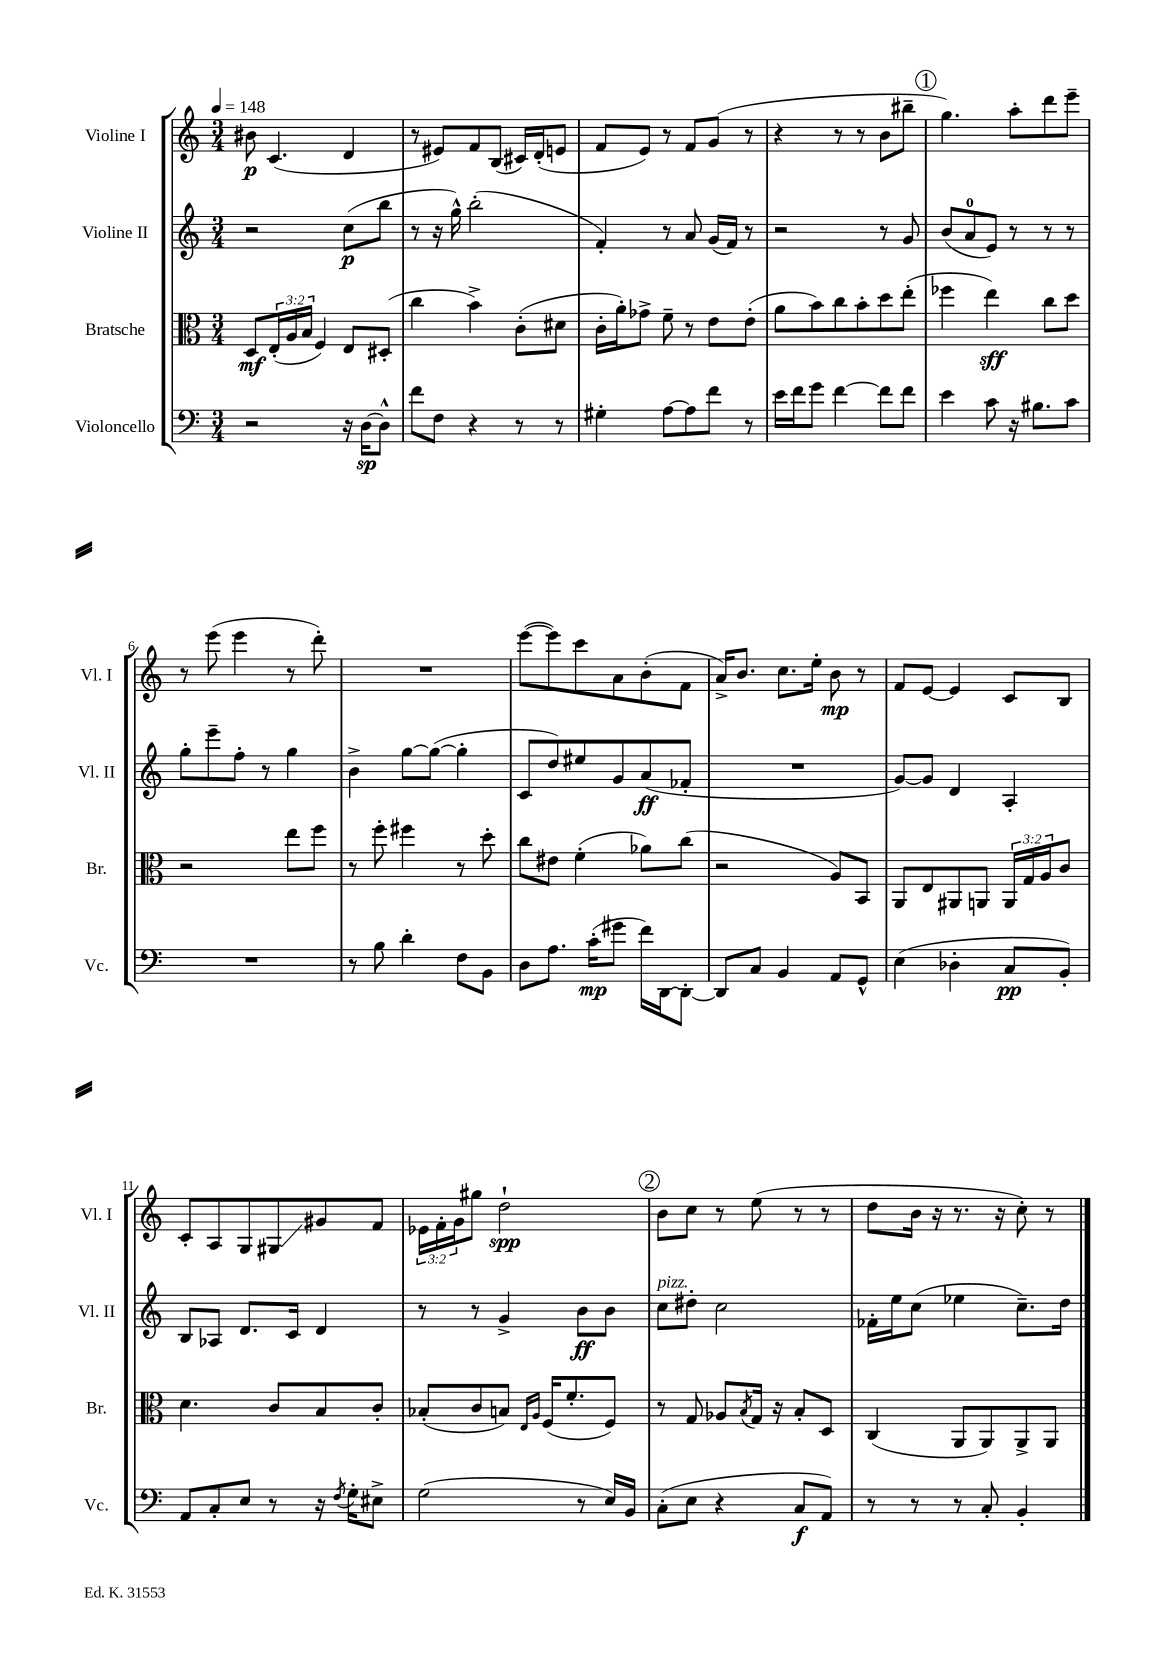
<<
\new StaffGroup <<
\new Staff = "s0" \with { instrumentName = "Violine I" shortInstrumentName = "Vl. I" } {
    \clef treble \key c \major \numericTimeSignature \time 3/4 \override Staff.TupletNumber.text = #tuplet-number::calc-fraction-text \tempo 4 = 148
    bis'8\p c'4.( d'4 |
    r8 eis'8) f'8 b8( cis'16) d'16-.( e'8 |
    f'8 e'8) r8 f'8 g'8( r8 |
    r4 r8 r8 b'8 bis''8-- |
    \mark \markup { \circle "1" } g''4.) a''8-. d'''8 e'''8-- |
    r8 e'''8( e'''4 r8 d'''8-.) |
    R2. |
    e'''8~( e'''8) c'''8 a'8 b'8-.( f'8 |
    a'16->) b'8. c''8. e''16-. b'8\mp r8 |
    f'8 e'8~ e'4 c'8 b8 |
    c'8-. a8 g8 gis8\glissando gis'8 f'8 |
    \tuplet 3/2 { ees'16 f'16-. g'16 } gis''8 d''2-!\spp |
    \mark \markup { \circle "2" } b'8 c''8 r8 e''8( r8 r8 |
    d''8 b'16 r16 r8. r16 c''8-.) r8 \bar "|." |
}
\new Staff = "s1" \with { instrumentName = "Violine II" shortInstrumentName = "Vl. II" } {
    \clef treble \key c \major \numericTimeSignature \time 3/4
    r2 c''8\p( b''8 |
    r8 r16 g''16-^) b''2-.( |
    f'4-.) r8 a'8 g'16( f'16) r8 |
    r2 r8 g'8 |
    \mark \markup { \circle "1" } b'8( a'8-0 e'8) r8 r8 r8 |
    g''8-. e'''8-- f''8-. r8 g''4 |
    b'4-> g''8~ g''8~( g''4-. |
    c'8 d''8) eis''8 g'8 a'8\ff( fes'8-. |
    R2. |
    g'8~) g'8 d'4 a4-. |
    b8 aes8 d'8. c'16 d'4 |
    r8 r8 g'4-> b'8\ff b'8 |
    \mark \markup { \circle "2" } c''8^\markup { \italic "pizz." } dis''8-. c''2 |
    fes'16-. e''16 c''8( ees''4 c''8.--) d''16 \bar "|." |
}
\new Staff = "s2" \with { instrumentName = "Bratsche" shortInstrumentName = "Br." } {
    \clef alto \key c \major \numericTimeSignature \time 3/4 \override Staff.TupletNumber.text = #tuplet-number::calc-fraction-text
    d8\mf \tuplet 3/2 { e16-.( a16 b16 } f4) e8 dis8-.( |
    c''4 b'4->) c'8-.( dis'8 |
    c'16-. a'16-.) ges'8-> f'8-- r8 e'8 e'8-.( |
    a'8 b'8) c''8 b'8-. d''8 e''8-.( |
    \mark \markup { \circle "1" } fes''4 e''4\sff) c''8 d''8 |
    r2 e''8 f''8 |
    r8 f''8-. fis''4 r8 d''8-. |
    c''8 eis'8 f'4-.( aes'8) c''8( |
    r2 a8) b,8 |
    a,8 e8 ais,8 a,8 \tuplet 3/2 { a,16 g16 a16 } c'8 |
    d'4. c'8 b8 c'8-. |
    bes8-.( c'8 b8) \grace { e16 a16 } f16( f'8.-. f8) |
    \mark \markup { \circle "2" } r8 g8 aes8 \acciaccatura { b8 } g16 r16 b8-. d8 |
    c4( a,8 a,8) a,8-> a,8 \bar "|." |
}
\new Staff = "s3" \with { instrumentName = "Violoncello" shortInstrumentName = "Vc." } {
    \clef bass \key c \major \numericTimeSignature \time 3/4
    r2 r16 d16~\sp d8-^ |
    f'8 f8 r4 r8 r8 |
    gis4-. a8~ a8 f'8 r8 |
    e'16 f'16 g'8 f'4~ f'8 f'8 |
    \mark \markup { \circle "1" } e'4 c'8 r16 bis8. c'8 |
    R2. |
    r8 b8 d'4-. f8 b,8 |
    d8 a8. c'16-.\mp( gis'8 f'16) d,16~ d,8~-. |
    d,8 c8 b,4 a,8 g,8-^ |
    e4( des4-. c8\pp b,8-.) |
    a,8 c8-. e8 r8 r16 \acciaccatura { f8 } g16-. eis8-> |
    g2( r8 e16) b,16 |
    \mark \markup { \circle "2" } c8-.( e8 r4 c8\f a,8) |
    r8 r8 r8 c8-. b,4-. \bar "|." |
}
>>
>>
